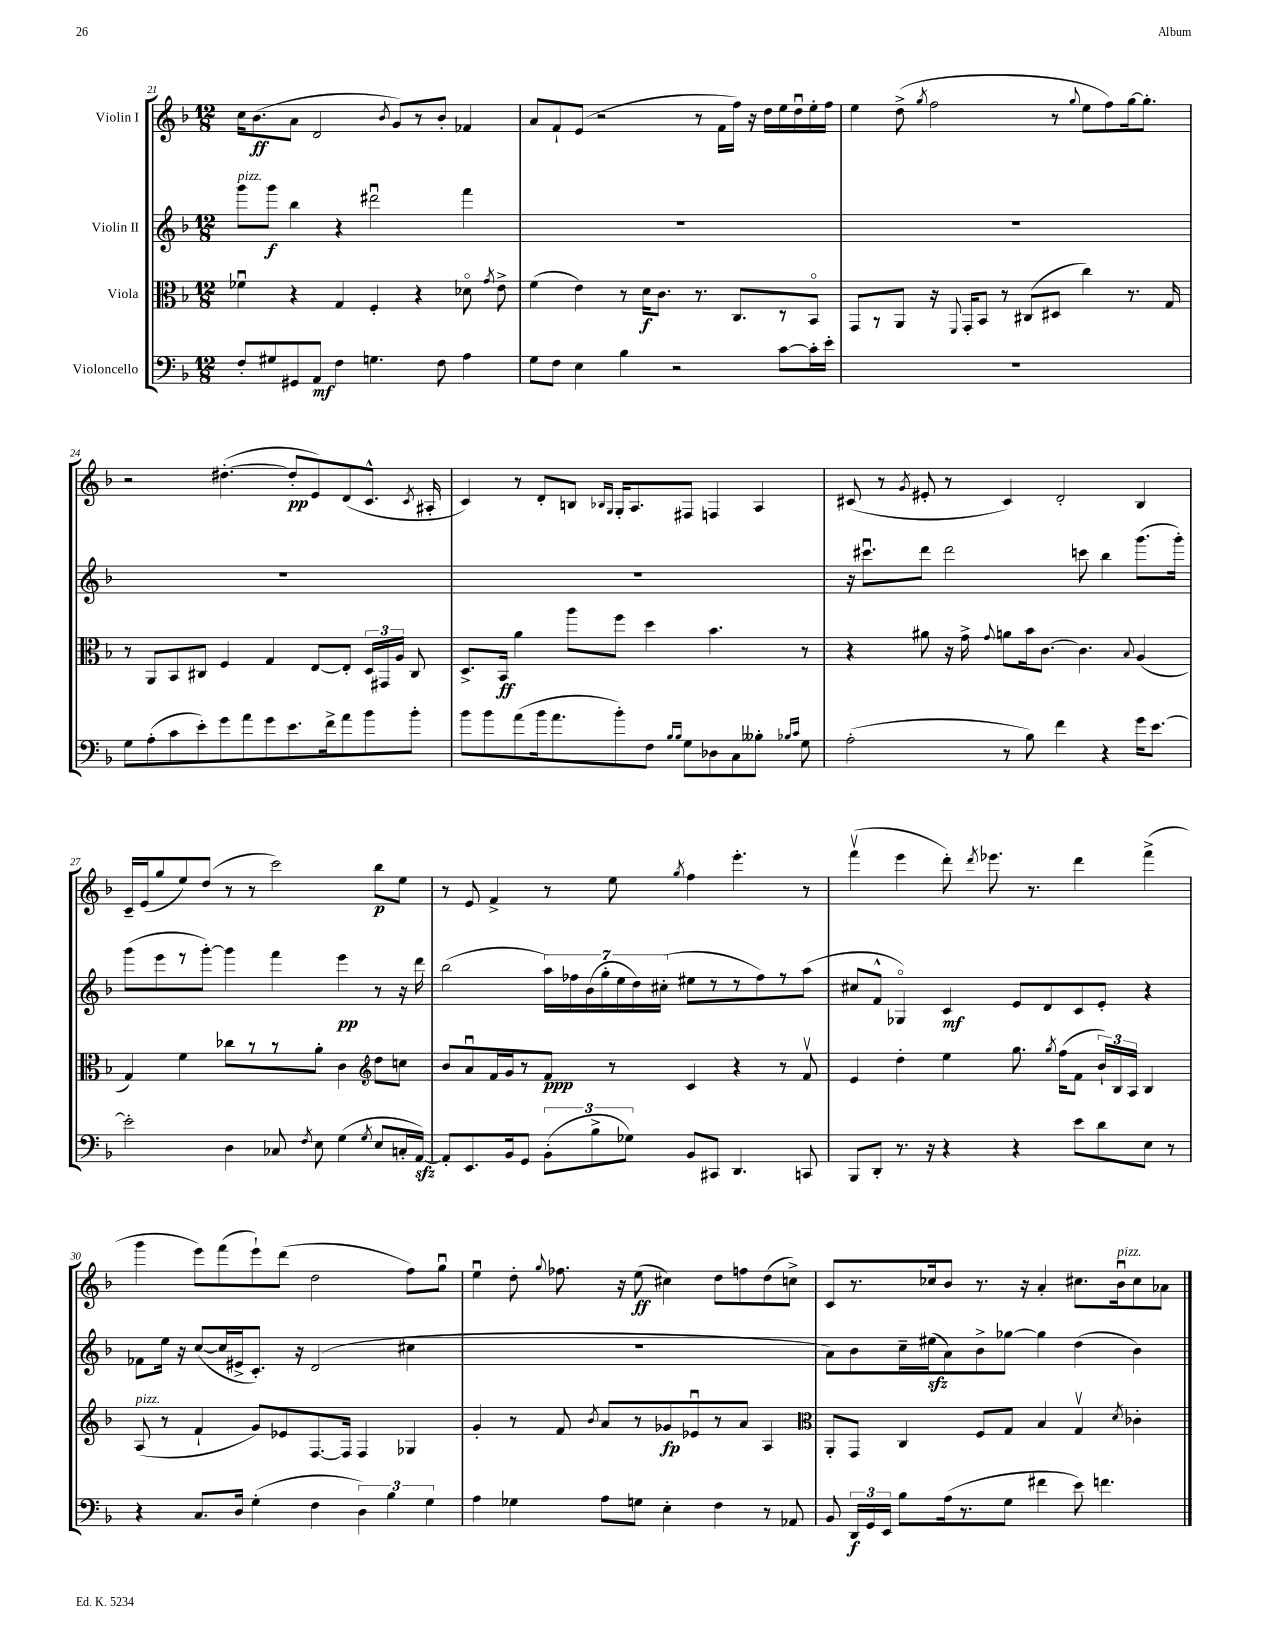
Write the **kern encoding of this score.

**kern	**dynam	**kern	**dynam	**kern	**dynam	**kern	**dynam
*part4	*part4	*part3	*part3	*part2	*part2	*part1	*part1
*staff4	*staff4	*staff3	*staff3	*staff2	*staff2	*staff1	*staff1
*I"Violoncello	*	*I"Viola	*	*I"Violin II	*	*I"Violin I	*
*clefF4	*	*clefC3	*	*clefG2	*	*clefG2	*
*k[b-]	*	*k[b-]	*	*k[b-]	*	*k[b-]	*
*M12/8	*	*M12/8	*	*M12/8	*	*M12/8	*
=21	=21	=21	=21	=21	=21	=21	=21
!	!	!	!	!LO:TX:a:i:t=pizz.	!	!	!
8F'/L	.	4f-Xu\	.	8ggg\L	.	16cc\KL	.
.	.	.	.	.	.	(8.b-\	ff
8G#X/	.	.	.	8ggg\J	f	.	.
8GG#X/	.	4r	.	4bb-\	.	8a\J	.
8AA/J	mf	.	.	.	.	2d/	.
4F\	.	4G/	.	4r	.	.	.
4.Gn\	.	4F'/	.	2ddd#Xu\	.	.	.
.	.	.	.	.	.	8qb-/	.
.	.	.	.	.	.	8g/L)	.
.	.	4r	.	.	.	8r	.
8F\	.	.	.	.	.	8b-'/J	.
4A\	.	8d-X\	.	4fff\	.	4f-X/	.
.	.	8qg/	.	.	.	.	.
.	.	8e^\	.	.	.	.	.
=22	=22	=22	=22	=22	=22	=22	=22
8G\L	.	(4f\	.	1.r	.	8a/L	.
8F\J	.	.	.	.	.	8f`/	.
4E\	.	4e\)	.	.	.	(8e/J	.
.	.	.	.	.	.	2r	.
4B-\	.	8r	.	.	.	.	.
.	.	16d\KL	f	.	.	.	.
.	.	8.c\J	.	.	.	.	.
2r	.	.	.	.	.	.	.
.	.	8.r	.	.	.	8r	.
.	.	.	.	.	.	16f\LL	.
.	.	8.C/L	.	.	.	16ff\JJ)	.
.	.	.	.	.	.	16r	.
.	.	.	.	.	.	16dd\LL	.
[8c\L	.	8r	.	.	.	16ee\	.
.	.	.	.	.	.	16ddu\	.
16c'\L]	.	8BB-/J	.	.	.	16ee'\	.
16e'\JJ	.	.	.	.	.	16ff\JJ	.
=23	=23	=23	=23	=23	=23	=23	=23
1.r	.	8GG/L	.	1.r	.	4ee\	.
.	.	8r	.	.	.	.	.
.	.	8AA/J	.	.	.	(8dd^\	.
.	.	.	.	.	.	8qgg/	.
.	.	16r	.	.	.	2ff\	.
.	.	8qqFF/	.	.	.	.	.
.	.	16GG'/KL	.	.	.	.	.
.	.	8BB-/J	.	.	.	.	.
.	.	8r	.	.	.	.	.
.	.	(8C#X/L	.	.	.	.	.
.	.	8D#X/J	.	.	.	8r	.
.	.	.	.	.	.	8qqgg/	.
.	.	4cc\)	.	.	.	8ee\L	.
.	.	.	.	.	.	8ff\)	.
.	.	8.r	.	.	.	[16gg\k	.
.	.	.	.	.	.	8.gg'\J]	.
.	.	16G/	.	.	.	.	.
!!LO:LB:g=z
=24	=24	=24	=24	=24	=24	=24	=24
8G\L	.	8r	.	1.r	.	2r	.
(8A'\	.	8AA/L	.	.	.	.	.
8c\	.	8BB-/	.	.	.	.	.
8e'\)	.	8C#X/J	.	.	.	.	.
8g\	.	4F/	.	.	.	([4.dd#X'\	.
8a\	.	.	.	.	.	.	.
8g\	.	4G/	.	.	.	.	.
8.e\	.	.	.	.	.	8dd#'/L]	pp
.	.	[8E/L	.	.	.	8e/)	.
16f^\k	.	.	.	.	.	.	.
8a\	.	8E'/J]	.	.	.	(8d/	.
8b-\	.	24D/LL	.	.	.	8.c^^/J	.
.	.	24GG#X/	.	.	.	.	.
.	.	24A/JJ	.	.	.	.	.
8b-'\J	.	8C#/	.	.	.	.	.
.	.	.	.	.	.	8qc/	.
.	.	.	.	.	.	16A#X'/	.
=25	=25	=25	=25	=25	=25	=25	=25
8b-\L	.	8.D^/L	.	1.r	.	4c/)	.
8b-\	.	.	.	.	.	.	.
.	.	16BB-/Jk	ff	.	.	.	.
(8a\	.	4a\	.	.	.	8r	.
16b-\k	.	.	.	.	.	8d'/L	.
8.a\	.	.	.	.	.	.	.
.	.	8aa\L	.	.	.	8Bn/J	.
.	.	.	.	.	.	16qqB-X/LL	.
.	.	.	.	.	.	16qqG/JJ	.
8b-'\)	.	8ff\J	.	.	.	16G'/KL	.
.	.	.	.	.	.	8.A/	.
8F\J	.	4dd\	.	.	.	.	.
16qqB-/LL	.	.	.	.	.	.	.
16qqB-/JJ	.	.	.	.	.	.	.
8G\L	.	.	.	.	.	8F#X/J	.
8D-X\	.	4.b-\	.	.	.	4Fn/	.
8C\	.	.	.	.	.	.	.
8B--X'\J	.	.	.	.	.	4A/	.
16qqB-X/LL	.	.	.	.	.	.	.
16qqc/JJ	.	.	.	.	.	.	.
8G\	.	8r	.	.	.	.	.
=26	=26	=26	=26	=26	=26	=26	=26
(2A'\	.	4r	.	16r	.	(8c#X/	.
.	.	.	.	8.ccc#Xu\L	.	.	.
.	.	.	.	.	.	8r	.
.	.	.	.	.	.	8qg/	.
.	.	8a#X\	.	8ddd\J	.	8e#X'/	.
.	.	16r	.	2ddd\	.	8r	.
.	.	16g^\	.	.	.	.	.
.	.	8qqg/	.	.	.	.	.
8r	.	8an\L	.	.	.	4c#/)	.
8B-\)	.	16b-\k	.	.	.	.	.
.	.	[8.c\J	.	.	.	.	.
4f\	.	.	.	.	.	2d'/	.
.	.	4.c\]	.	8cccn\	.	.	.
4r	.	.	.	4bb-\	.	.	.
.	.	8qqB-/	.	.	.	.	.
16g\KL	.	(4A/	.	(8.ggg\L	.	4B-/	.
[8.e\J	.	.	.	.	.	.	.
.	.	.	.	16ggg'\Jk)	.	.	.
!!LO:LB:g=z
=27	=27	=27	=27	=27	=27	=27	=27
2e'\]	.	4G/)	.	(8ggg\L	.	16c~/LL	.
.	.	.	.	.	.	(16e/J	.
.	.	.	.	8eee\	.	8gg/	.
.	.	4f\	.	8r	.	8ee/)	.
.	.	.	.	[8ggg'\J)	.	(8dd/J	.
4D\	.	8cc-X\L	.	4ggg\]	.	8r	.
.	.	8r	.	.	.	8r	.
8C-X/	.	8r	.	4fff\	.	2ccc\)	.
8qF/	.	.	.	.	.	.	.
8E\	.	8a'\J	.	.	.	.	.
(4G\	.	4c\	.	4eee\	pp	.	.
8qG/	.	.	.	.	.	.	.
*	*	*clefG2	*	*	*	*	*
8E/L	.	8dd\L	.	8r	.	8bb-\L	p
16Cn'/L	.	8ccn\J	.	16r	.	8ee\J	.
[16AAzz/JJ)	.	.	.	16ddd\	.	.	.
=28	=28	=28	=28	=28	=28	=28	=28
8AA'/L]	.	8b-/L	.	(2bb-\	.	8r	.
8.EE/	.	8au/	.	.	.	8e/	.
.	.	16f/L	.	.	.	4f^/	.
16BB-/k	.	16g/J	.	.	.	.	.
8GG/J	.	8r	.	.	.	.	.
(12BB-'\L	.	8f/J	ppp	28aa\LL)	.	8r	.
.	.	.	.	28ff-X\	.	.	.
.	.	.	.	(28b-\	.	.	.
12B-^\	.	.	.	.	.	.	.
.	.	.	.	28gg'\	.	.	.
.	.	8r	.	.	.	8ee\	.
.	.	.	.	28ee\	.	.	.
12G-X\J)	.	.	.	.	.	.	.
.	.	.	.	28dd\)	.	.	.
.	.	.	.	(28cc#X'\JJ	.	.	.
.	.	.	.	.	.	8qgg/	.
8BB-/L	.	4c/	.	8ee#X\L	.	4ff\	.
8CC#X/J	.	.	.	8r	.	.	.
4.DD/	.	4r	.	8r	.	4.eee'\	.
.	.	.	.	8ff-\)	.	.	.
.	.	8r	.	8r	.	.	.
8CCn/	.	8fv/	.	(8aa\J	.	8r	.
=29	=29	=29	=29	=29	=29	=29	=29
8BBB-/L	.	4e/	.	8cc#X/L	.	(4fffv\	.
8DD'/J	.	.	.	8f^^/J	.	.	.
8.r	.	4dd'\	.	4G-X/)	.	4eee\	.
16r	.	.	.	.	.	.	.
4r	.	4ee\	.	4c/	mf	8ddd'\)	.
.	.	.	.	.	.	8qddd/	.
.	.	.	.	.	.	8.eee-X\	.
4r	.	8.gg\	.	8e/L	.	.	.
.	.	.	.	.	.	8.r	.
.	.	.	.	8d/	.	.	.
.	.	8qgg/	.	.	.	.	.
.	.	(16ff\KL	.	.	.	.	.
8e\L	.	8f\J	.	8c/	.	4ddd\	.
8d\	.	24b-`/LL)	.	8e'/J	.	.	.
.	.	24B-/	.	.	.	.	.
.	.	24A/JJ	.	.	.	.	.
8E\J	.	4B-/	.	4r	.	(4fff^\	.
8r	.	.	.	.	.	.	.
!!LO:LB:g=z
=30	=30	=30	=30	=30	=30	=30	=30
!	!	!LO:TX:a:i:t=pizz.	!	!	!	!	!
4r	.	(8A/	.	8f-X\L	.	4ggg\	.
.	.	8r	.	16ee\Jk	.	.	.
.	.	.	.	16r	.	.	.
8.C/L	.	4f`/	.	([8cc/L	.	8eee\L)	.
.	.	.	.	16cc/L]	.	(8fff\	.
16D/Jk	.	.	.	16e#X^/J	.	.	.
(4G'\	.	8g/L)	.	8.c'/J)	.	8eee`\)	.
.	.	8e-X/	.	.	.	(8ddd\J	.
.	.	.	.	16r	.	.	.
4F\	.	[8.F/	.	(2d/	.	2dd\	.
.	.	16F/Jk]	.	.	.	.	.
6D\)	.	4F/	.	.	.	.	.
6B-\	.	.	.	.	.	.	.
.	.	4G-X/	.	4cc#X\	.	8ff\L)	.
6G\	.	.	.	.	.	.	.
.	.	.	.	.	.	8ggu\J	.
=31	=31	=31	=31	=31	=31	=31	=31
4A\	.	4g'/	.	1.r	.	4eeu\	.
4G-X\	.	8r	.	.	.	8dd'\	.
.	.	.	.	.	.	8qqgg/	.
.	.	8f/	.	.	.	8.ff-X\	.
.	.	8qb-/	.	.	.	.	.
8A\L	.	8a/L	.	.	.	.	.
.	.	.	.	.	.	16r	.
8Gn\J	.	8r	.	.	.	(8ee\	ff
4E'\	.	8g-X/	fp	.	.	4cc#X\)	.
.	.	8e-Xu/	.	.	.	.	.
4F\	.	8r	.	.	.	8dd\L	.
.	.	8a/J	.	.	.	8ffn\	.
8r	.	4A/	.	.	.	(8dd\	.
8AA-X/	.	.	.	.	.	8ccn^\J)	.
=32	=32	=32	=32	=32	=32	=32	=32
*	*	*clefC3	*	*	*	*	*
8BB-/	.	8AA'/L	.	8a\L)	.	8c/L	.
24DD/LL	f	8GG/J	.	8b-\	.	8.r	.
24GG/	.	.	.	.	.	.	.
24EE/JJ	.	.	.	.	.	.	.
8B-\L	.	4C/	.	16cc~\L	.	.	.
.	.	.	.	(16ee#Xzz\J	.	16cc-X/k	.
(16A\k	.	.	.	8a\)	.	8b-/J	.
8.r	.	.	.	.	.	.	.
.	.	8F/L	.	8b-^\	.	8.r	.
8G\J	.	8G/J	.	[8gg-X\J	.	.	.
.	.	.	.	.	.	16r	.
4f#X\	.	4B-/	.	4gg-\]	.	4a'/	.
8e\)	.	4Gv/	.	(4dd\	.	8.cc#X\L	.
4.fn\	.	.	.	.	.	.	.
!	!	!	!	!	!	!LO:TX:a:i:t=pizz.	!
.	.	.	.	.	.	16b-u\k	.
.	.	8qd/	.	.	.	.	.
.	.	4c-X'\	.	4b-\)	.	8cc#\	.
.	.	.	.	.	.	8a-X\J	.
==	==	==	==	==	==	==	==
*-	*-	*-	*-	*-	*-	*-	*-
